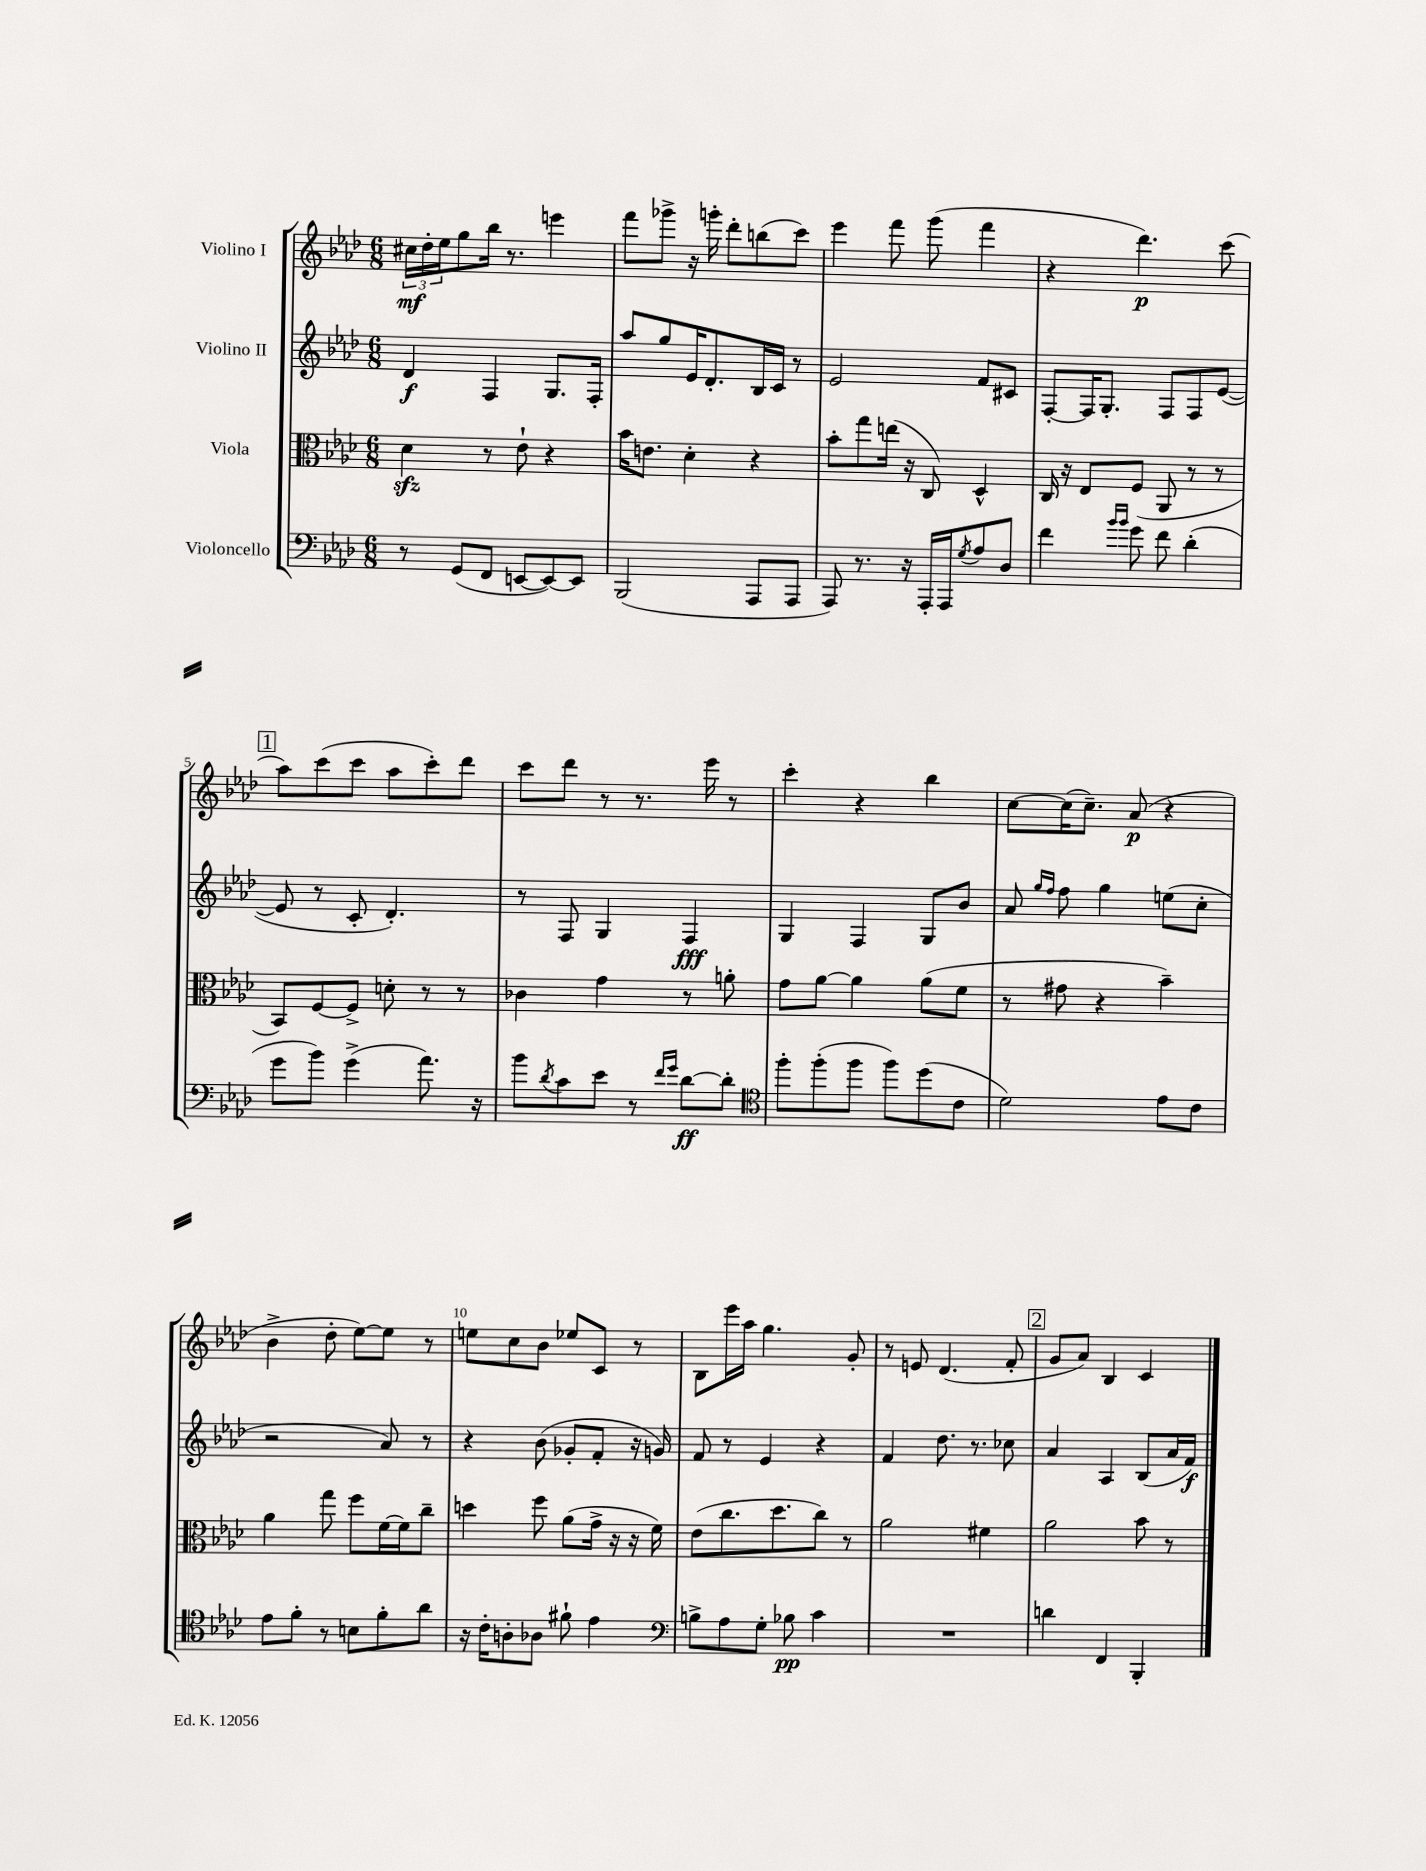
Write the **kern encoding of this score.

**kern	**kern	**kern	**kern
*staff4	*staff3	*staff2	*staff1
*clefF4	*clefC3	*clefG2	*clefG2
*k[b-e-a-d-]	*k[b-e-a-d-]	*k[b-e-a-d-]	*k[b-e-a-d-]
*M6/8	*M6/8	*M6/8	*M6/8
8r	4d-	4d-	24cc#
.	.	.	24dd-'
.	.	.	24ee-
(8GG	.	.	8gg
8FF	8r	4F	16bb-
.	.	.	8.r
[8EE	8e-`	.	.
8EE_)	4r	8.G	4eee
8EE]	.	.	.
.	.	16F'	.
=	=	=	=
(2BBB-	16b-	8aa-	8fff
.	8.e	.	.
.	.	8gg	8ggg-^
.	4d-'	16e-	16r
.	.	8.d-'	16ggg'
.	.	.	8ddd-'
8AAA-	4r	16B-	(8bb
.	.	16c	.
8AAA-	.	8r	8ccc)
=	=	=	=
8AAA-)	8b-'	2e-	4eee-
8.r	8gg	.	.
.	(16ee	.	8fff
16r	16r	.	.
16AAA-'	8C)	.	(8ggg
16AAA-	.	.	.
8qG	.	.	.
8A-	4D-^^	8f	4fff
8D-	.	8c#	.
=	=	=	=
4f	16C	[8F'	4r
.	16r	.	.
.	8E-	16F]	.
.	.	8.G'	.
16qqb-	.	.	.
16qqb-	.	.	.
8g	(8F	.	4.ddd-)
8f	8AA-	8F	.
(4d-'	8r	8F	.
.	8r	([8e-	(8ccc
=	=	=	=
8g	8BB-)	8e-]	8aa-)
8b-)	[8F	8r	(8ccc
(4g^	8F^]	8c'	8ccc
.	8d'	4.d-')	8aa-
8.a-)	8r	.	8ccc')
.	8r	.	8ddd-
16r	.	.	.
=	=	=	=
8b-	4c-	8r	8ccc
8qd-	.	.	.
8c	.	8F	8ddd-
8e-	4g	4G	8r
8r	.	.	8.r
16qqf	.	.	.
16qqg	.	.	.
[8d-	8r	4F	.
.	.	.	16eee-
8d-']	8a'	.	8r
=	=	=	=
*clefC4	*	*	*
8ff'	8g	4G	4ccc'
(8ff'	[8a-	.	.
8ff	4a-]	4F	4r
8ff)	.	.	.
(8dd-	(8a-	8G	4bb-
8c	8f	8b-	.
=	=	=	=
2d-)	8r	8a-	[8cc
.	.	16qqgg	.
.	.	16qqff	.
.	8g#	8ff	(16cc]
.	.	.	8.cc~)
.	4r	4gg	.
.	.	.	(8a-
8e-	4b-~)	(8ee	4r
8c	.	8cc'	.
=	=	=	=
8e-	4a-	2r	4b-^
8f'	.	.	.
8r	8gg	.	8dd-'
8B	8ff	.	[8ee-)
8f'	[16f	8a-)	8ee-]
.	16f]	.	.
8a-	8cc~	8r	8r
=	=	=	=
16r	4dd	4r	8ee
16c'	.	.	.
8A'	.	.	8cc
8A-	8ff	(8b-	8b-
8f#`	(8a-	8g-'	8ee-
4e-	16g^	8f'	8c
.	16r	.	.
.	16r	16r	8r
.	16f)	16g)	.
=	=	=	=
*clefF4	*	*	*
8B^	(8e-	8f	8B-
8A-	8.cc	8r	16eee-
.	.	.	16aa-
8G'	.	4e-	4.gg
.	8.dd-	.	.
8B-	.	.	.
4c	8cc)	4r	.
.	8r	.	8g'
=	=	=	=
2.r	2a-	4f	8r
.	.	.	8e
.	.	8.dd-	(4.d-
.	.	8.r	.
.	4f#	.	.
.	.	8cc-	8f'
=	=	=	=
4d	2a-	4a-	8g
.	.	.	8a-)
4FF	.	4A-	4B-
4BBB-'	8b-	(8B-	4c
.	8r	16a-	.
.	.	16f)	.
==	==	==	==
*-	*-	*-	*-
